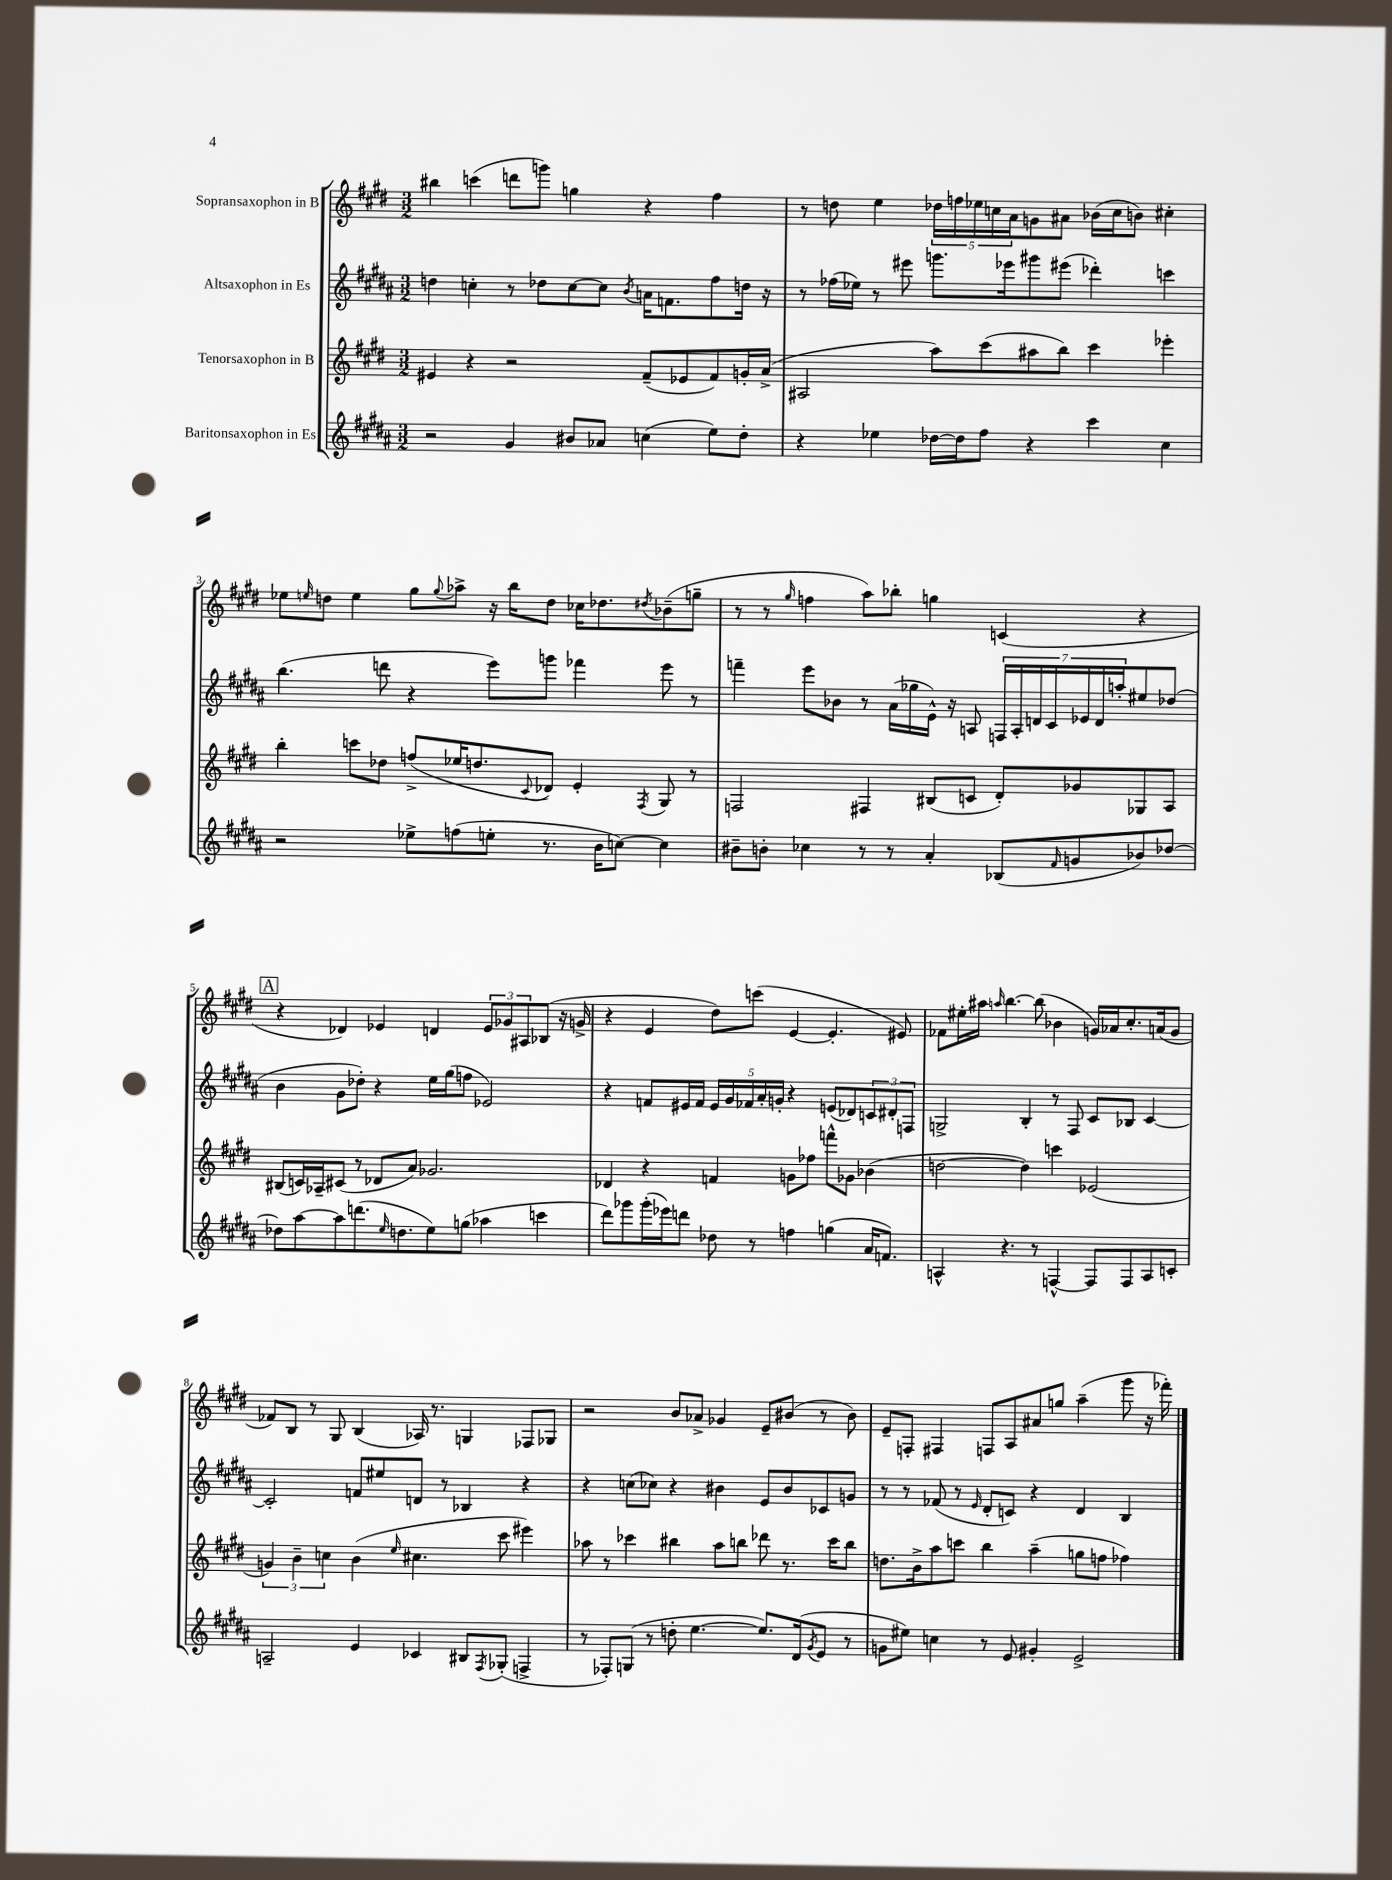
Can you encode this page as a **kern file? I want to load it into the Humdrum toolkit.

**kern	**kern	**kern	**kern
*staff4	*staff3	*staff2	*staff1
*clefG2	*clefG2	*clefG2	*clefG2
*k[f#c#g#d#a#]	*k[f#c#g#d#]	*k[f#c#g#d#a#]	*k[f#c#g#d#]
*M3/2	*M3/2	*M3/2	*M3/2
2r	4e#	4dd	4bb#
.	4r	4cc'	(4ccc
4g#	2r	8r	8ddd
.	.	8dd-	8ggg)
8b#	.	[8cc	4gg
8a-	.	8cc]	.
.	.	8qb	.
(4cc	(8f#~	16a	4r
.	.	8.f	.
.	8e-	.	.
8ee)	8f#)	8ff#	4ff#
8dd#'	16g'	16dd	.
.	(16a^	16r	.
=	=	=	=
4r	2A#	8r	8r
.	.	(16ff-	8dd
.	.	16ee-)	.
4ee-	.	8r	4ee
.	.	8eee#	.
[16dd-	8aa)	8.ggg	20dd-
.	.	.	20ff
16dd-]	.	.	.
.	.	.	20ee-
8ff#	(8ccc#	.	.
.	.	.	20cc
.	.	16eee-	.
.	.	.	20a
4r	8aa#	8ggg#	8g
.	8bb)	(8eee#	8a#
4ccc#	4ccc#	4ddd-')	(16b-
.	.	.	16cc
.	.	.	8b)
4cc#	4eee-'	4ccc	4cc#'
=	=	=	=
2r	4bb'	(4.bb	8ee-
.	.	.	16qqee
.	.	.	8dd
.	8ccc	.	4ee
.	8dd-	8ddd	.
8ee-^	(8ff^	4r	8gg#
.	.	.	8qqgg#
(8ff	16ee-	.	8aa-^
.	8.dd	.	.
8ee'	.	8eee)	16r
.	.	.	16bb
.	8qqc#	.	.
8.r	8d-)	8ggg	8dd
.	4e'	4fff-	16cc-
16b	.	.	8.dd-
[8cc)	.	.	.
.	8qF#	.	8qdd#
4cc]	8G#	8eee	(8b-~
.	8r	8r	8gg~
=	=	=	=
8b#~	2F	4fff~	8r
8b'	.	.	8r
.	.	.	16qqgg#
4cc-	.	8eee	4ff
.	.	8b-	.
8r	4F#	8r	8aa)
8r	.	(16a#	8bb-'
.	.	16gg-	.
4a#'	(8B#	16e^^)	4gg
.	.	16r	.
.	8c	8A	.
(8B-	8d#')	28F	(4c
.	.	28A'	.
.	.	28d	.
.	.	28c#	.
16qqf#	.	.	.
8g	8g-	.	.
.	.	28e-	.
.	.	28d	.
.	.	28aa'	.
8b-)	8G-	8ee#	4r
[8dd-	8A	(8dd-	.
=	=	=	=
8dd-]	(8B#	4b	4r
[8aa#	16c)	.	.
.	16A-~	.	.
8aa#]	(8c#	8g#	4d-)
(8.ddd	8r	8dd-')	.
.	8d-	4r	4e-
16qqee	.	.	.
8.dd	.	.	.
.	8a)	.	.
8ee)	2.g-	16ee	4d
.	.	(16gg#	.
(8gg	.	8ff	.
4aa-	.	2e-)	12e-
.	.	.	12g-
.	.	.	12A#
4ccc	.	.	(8B-
.	.	.	16r
.	.	.	16g^
=	=	=	=
8ddd#)	4d-	4r	4r
8ggg-	.	.	.
(16ggg-'	4r	8f	4e
16eee-)	.	.	.
8ddd	.	16e#	.
.	.	16f	.
8dd-	4f	20e#	8dd#)
.	.	20g#	.
.	.	20f-	.
8r	.	.	(8ccc
.	.	20a#'	.
.	.	20g'	.
4ff	8g	4r	[4e
.	8ff-	.	.
(4gg	8fff^^	(8e	4.e']
.	8g-	8d-)	.
16a#	(4b-	12c	.
8.f)	.	.	.
.	.	12d#'	.
.	.	.	8e#)
.	.	12F	.
=	=	=	=
4A^^	[2dd	2G^	8f-
.	.	.	16ee#'
.	.	.	16aa#
.	.	.	16qqaa
4.r	.	.	[4.bb
.	4dd])	4B'	.
8r	.	.	(8bb]
[4F^^	4ccc	8r	4b-
.	.	8F#	.
8F]	(2e-	8c#	16g)
.	.	.	16a-
8F	.	8B-	8.cc#'
8A	.	[4c#	.
.	.	.	(16a
8c'	.	.	8g
=	=	=	=
2A~	6g)	2c#']	8f-)
.	.	.	8B
.	6b~	.	.
.	.	.	8r
.	6cc	.	.
.	.	.	8G#
4e	(4b	8f	(4B
.	.	8ee#	.
.	16qqee	.	.
4c-	4.cc#	8d	16A-)
.	.	.	8.r
.	.	8r	.
8B#	.	4B-	4G
8qF#	.	.	.
(8G-'	8ccc#	.	.
4F^	4eee#)	4r	8F-
.	.	.	8G-
=	=	=	=
8r	8aa-	4r	2r
8F-')	8r	.	.
(8G	4ccc-	(8cc	.
8r	.	8cc-)	.
8dd'	4bb#	4r	8b
[4.ee	.	.	8a-^
.	8aa-	4b#	4g-
.	8bb	.	.
8.ee])	8ddd-	8e	8e~
.	8.r	8b#	(8b#
(16d#	.	.	.
8qg#	.	.	.
8e	.	8c-	8r
.	16ccc-	.	.
8r	8bb	8g	8b#)
=	=	=	=
8g	8.dd	8r	8e~
8ee#)	.	8r	8F'
.	16b^	.	.
4cc	8aa	(8f-	4F#
.	8ccc	8r	.
.	.	16qqe	.
8r	4bb	8d#'	8F
8e	.	8c)	8A
4g#'	(4aa~	4r	8a#
.	.	.	8gg
2e^	8gg	4d#	(4aa~
.	8ff	.	.
.	4ff-)	4B	8ggg#
.	.	.	16r
.	.	.	16fff-')
==	==	==	==
*-	*-	*-	*-
